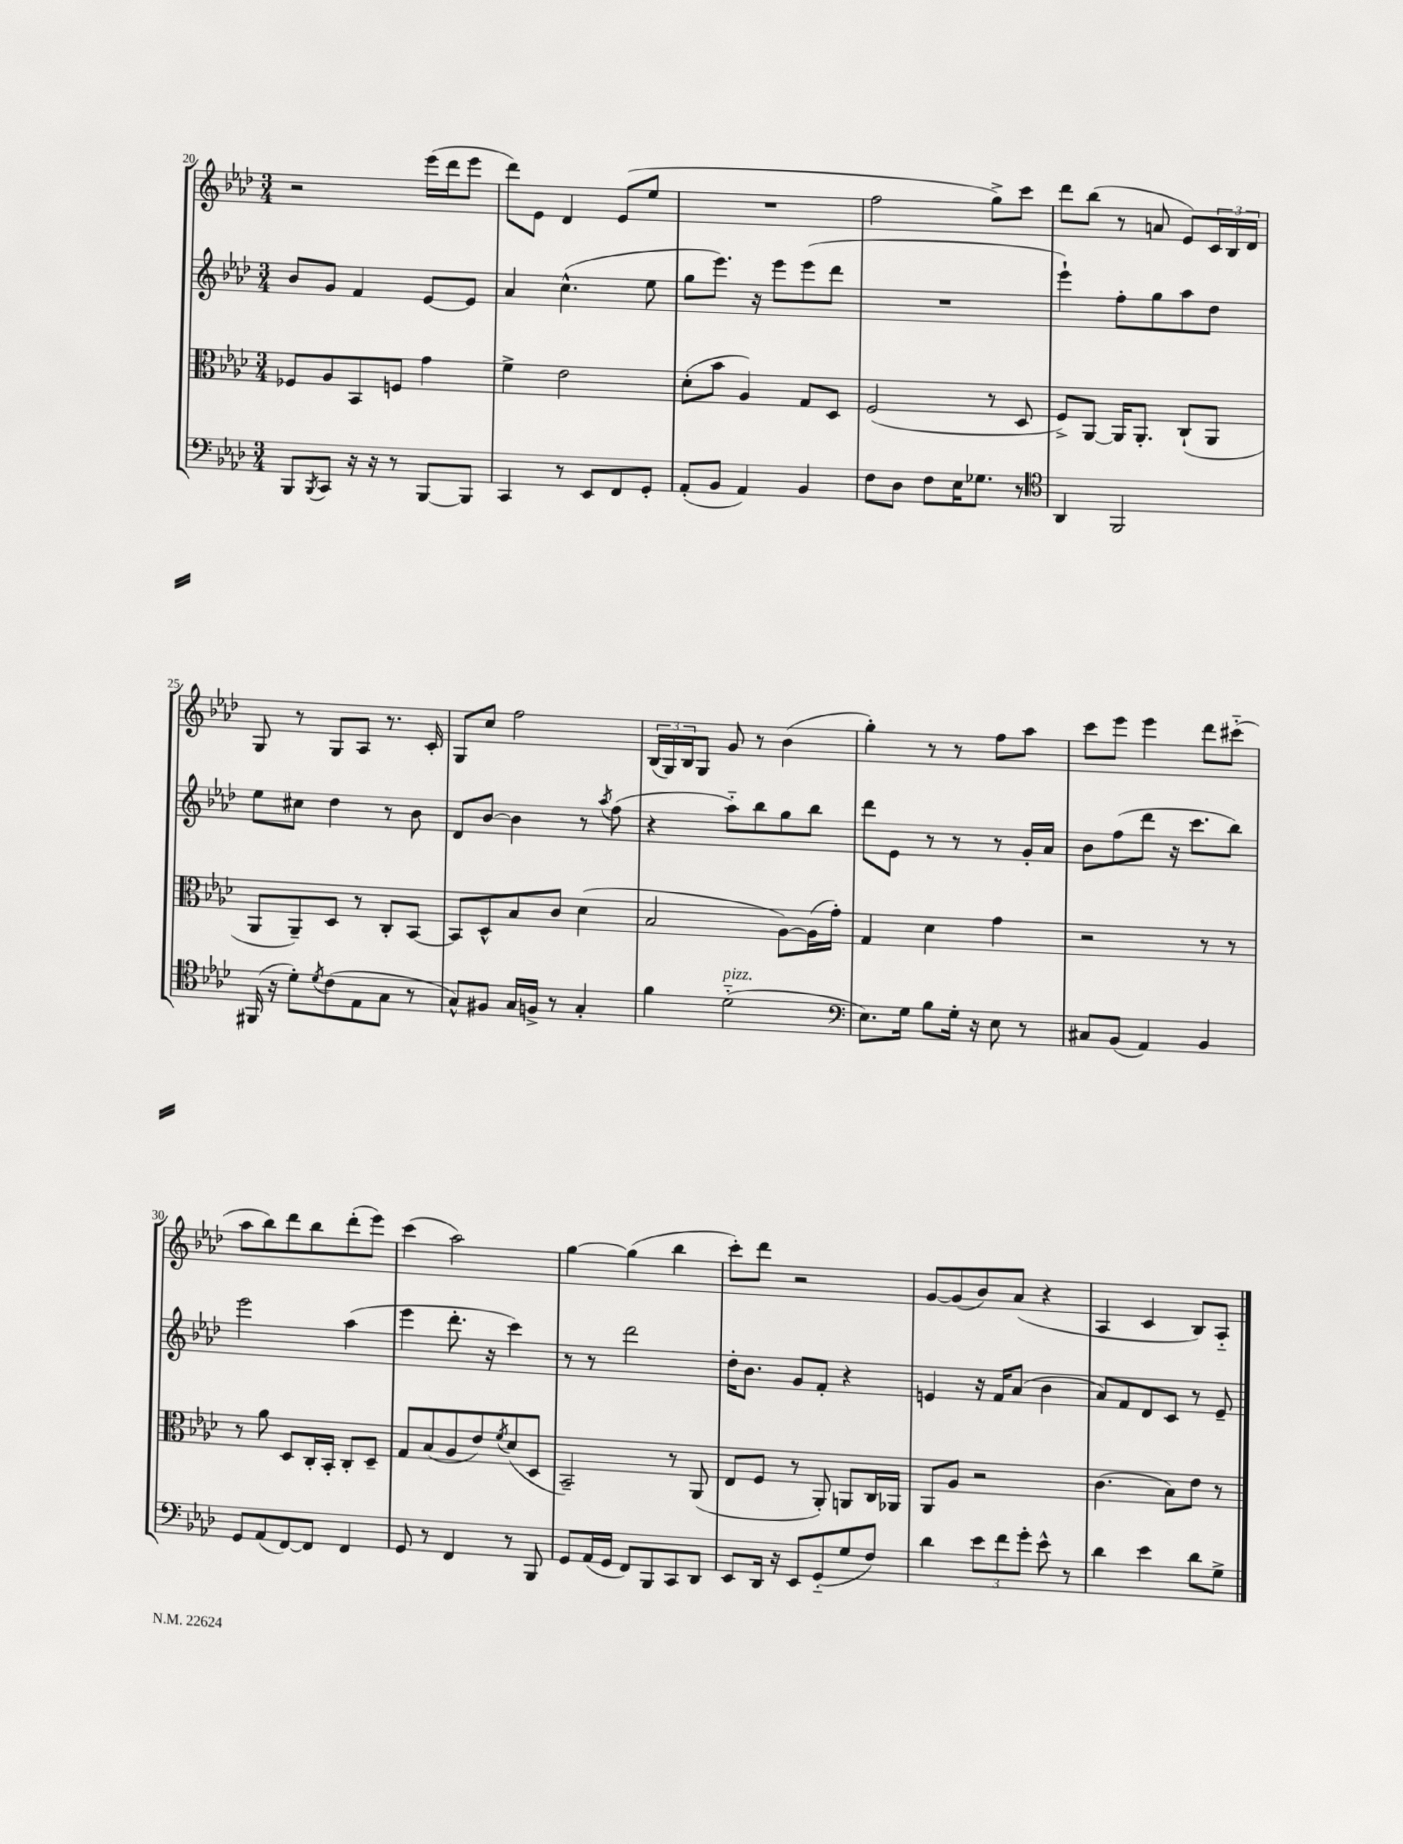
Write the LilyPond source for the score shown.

<<
\new StaffGroup <<
\new Staff = "s0" {
    \clef treble \key aes \major \numericTimeSignature \time 3/4
    r2 ees'''16( des'''16 ees'''8 |
    des'''8) ees'8 des'4 ees'8( ees''8 |
    R2. |
    f''2 g''8->) c'''8 |
    des'''8 bes''8( r8 a'8 ees'8) \tuplet 3/2 { c'16 bes16 des'16 } |
    g8 r8 g8 aes8 r8. c'16-. |
    g8 c''8 f''2 |
    \tuplet 3/2 { bes16( g16) bes16 } g8 g'8 r8 bes'4( |
    g''4-.) r8 r8 f''8 aes''8 |
    c'''8 ees'''8 ees'''4 des'''8 cis'''8-_( |
    aes''8 bes''8) des'''8 bes''8 des'''8-.( ees'''8) |
    c'''4( aes''2) |
    g''4~ g''4( bes''4 |
    c'''8-.) des'''8 r2 |
    g'8~ g'8( bes'8) aes'8( r4 |
    aes4 c'4 bes8) aes8-_ \bar "|." |
}
\new Staff = "s1" {
    \clef treble \key aes \major \numericTimeSignature \time 3/4
    bes'8 g'8 f'4 ees'8~ ees'8 |
    aes'4 c''4.-^( ees''8 |
    g''8 ees'''8.) r16 ees'''8 ees'''8( des'''8 |
    R2. |
    ees'''4-!) f''8-. g''8 aes''8 des''8 |
    ees''8 cis''8 des''4 r8 bes'8 |
    des'8 bes'8~ bes'4 r8 \acciaccatura { aes''8 } f''8( |
    r4 aes''8-_) bes''8 g''8 bes''8 |
    des'''8 ees'8 r8 r8 r8 g'16-. aes'16 |
    bes'8 f''8( des'''8 r16 c'''8. bes''8) |
    ees'''2 aes''4( |
    ees'''4 des'''8.-. r16 c'''4) |
    r8 r8 des'''2 |
    des''16-. bes'8. g'8 f'8-. r4 |
    e'4 r16 f'16 aes'8( bes'4 |
    aes'8) f'8 des'8 c'8 r8 ees'8-- \bar "|." |
}
\new Staff = "s2" {
    \clef alto \key aes \major \numericTimeSignature \time 3/4
    fes8 aes8 bes,8 f8 g'4 |
    f'4-> ees'2 |
    des'8-.( bes'8 aes4) g8 des8 |
    f2( r8 des8 |
    f8->) aes,8~ aes,16 aes,8.-. c8-!( aes,8 |
    aes,8 aes,8--) des8 r8 c8-. bes,8~ |
    bes,8 des8-^ bes8 c'8 des'4( |
    bes2 aes8~) aes16( g'16-.) |
    g4 des'4 g'4 |
    r2 r8 r8 |
    r8 aes'8 des8 c16-. bes,16-. c8-. des8-- |
    g8 bes8( aes8 ees'8) \acciaccatura { f'8 } des'8( des8 |
    bes,2--) r8 aes,8( |
    ees8 f8 r8 aes,8-.) a,8 c16 aes,16 |
    aes,8 aes8 r2 |
    c'4.( bes8) ees'8 r8 \bar "|." |
}
\new Staff = "s3" {
    \clef bass \key aes \major \numericTimeSignature \time 3/4
    bes,,8 \acciaccatura { bes,,8 } c,8 r16 r16 r8 bes,,8~ bes,,8 |
    c,4 r8 ees,8 f,8 g,8-. |
    aes,8-.( bes,8 aes,4) bes,4 |
    f8 des8 f8 ees16 ges8. r8 |
    \clef tenor aes,4 f,2 |
    fis,16( r16 des'8-.) \acciaccatura { des'8 } c'8( ees8 g8 r8 |
    g8-^) fis8 g16 f16-> r8 g4-. |
    f'4 des'2-_^\markup { \italic "pizz." }( |
    \clef bass ees8.) g16 bes8 g16-. r16 ees8 r8 |
    cis8 bes,8( aes,4) bes,4 |
    g,8 aes,8( f,8~) f,8 f,4 |
    g,8 r8 f,4 r8 bes,,8 |
    g,8 aes,16( g,16 f,8) bes,,8 c,8 des,8 |
    ees,8 des,16 r16 ees,8 g,8-_( g8 f8) |
    des'4 \tuplet 3/2 { ees'8 f'8 g'8-. } ees'8-^ r8 |
    des'4 ees'4 des'8 g8-> \bar "|." |
}
>>
>>
\layout { \context { \Score currentBarNumber = #20 } }
